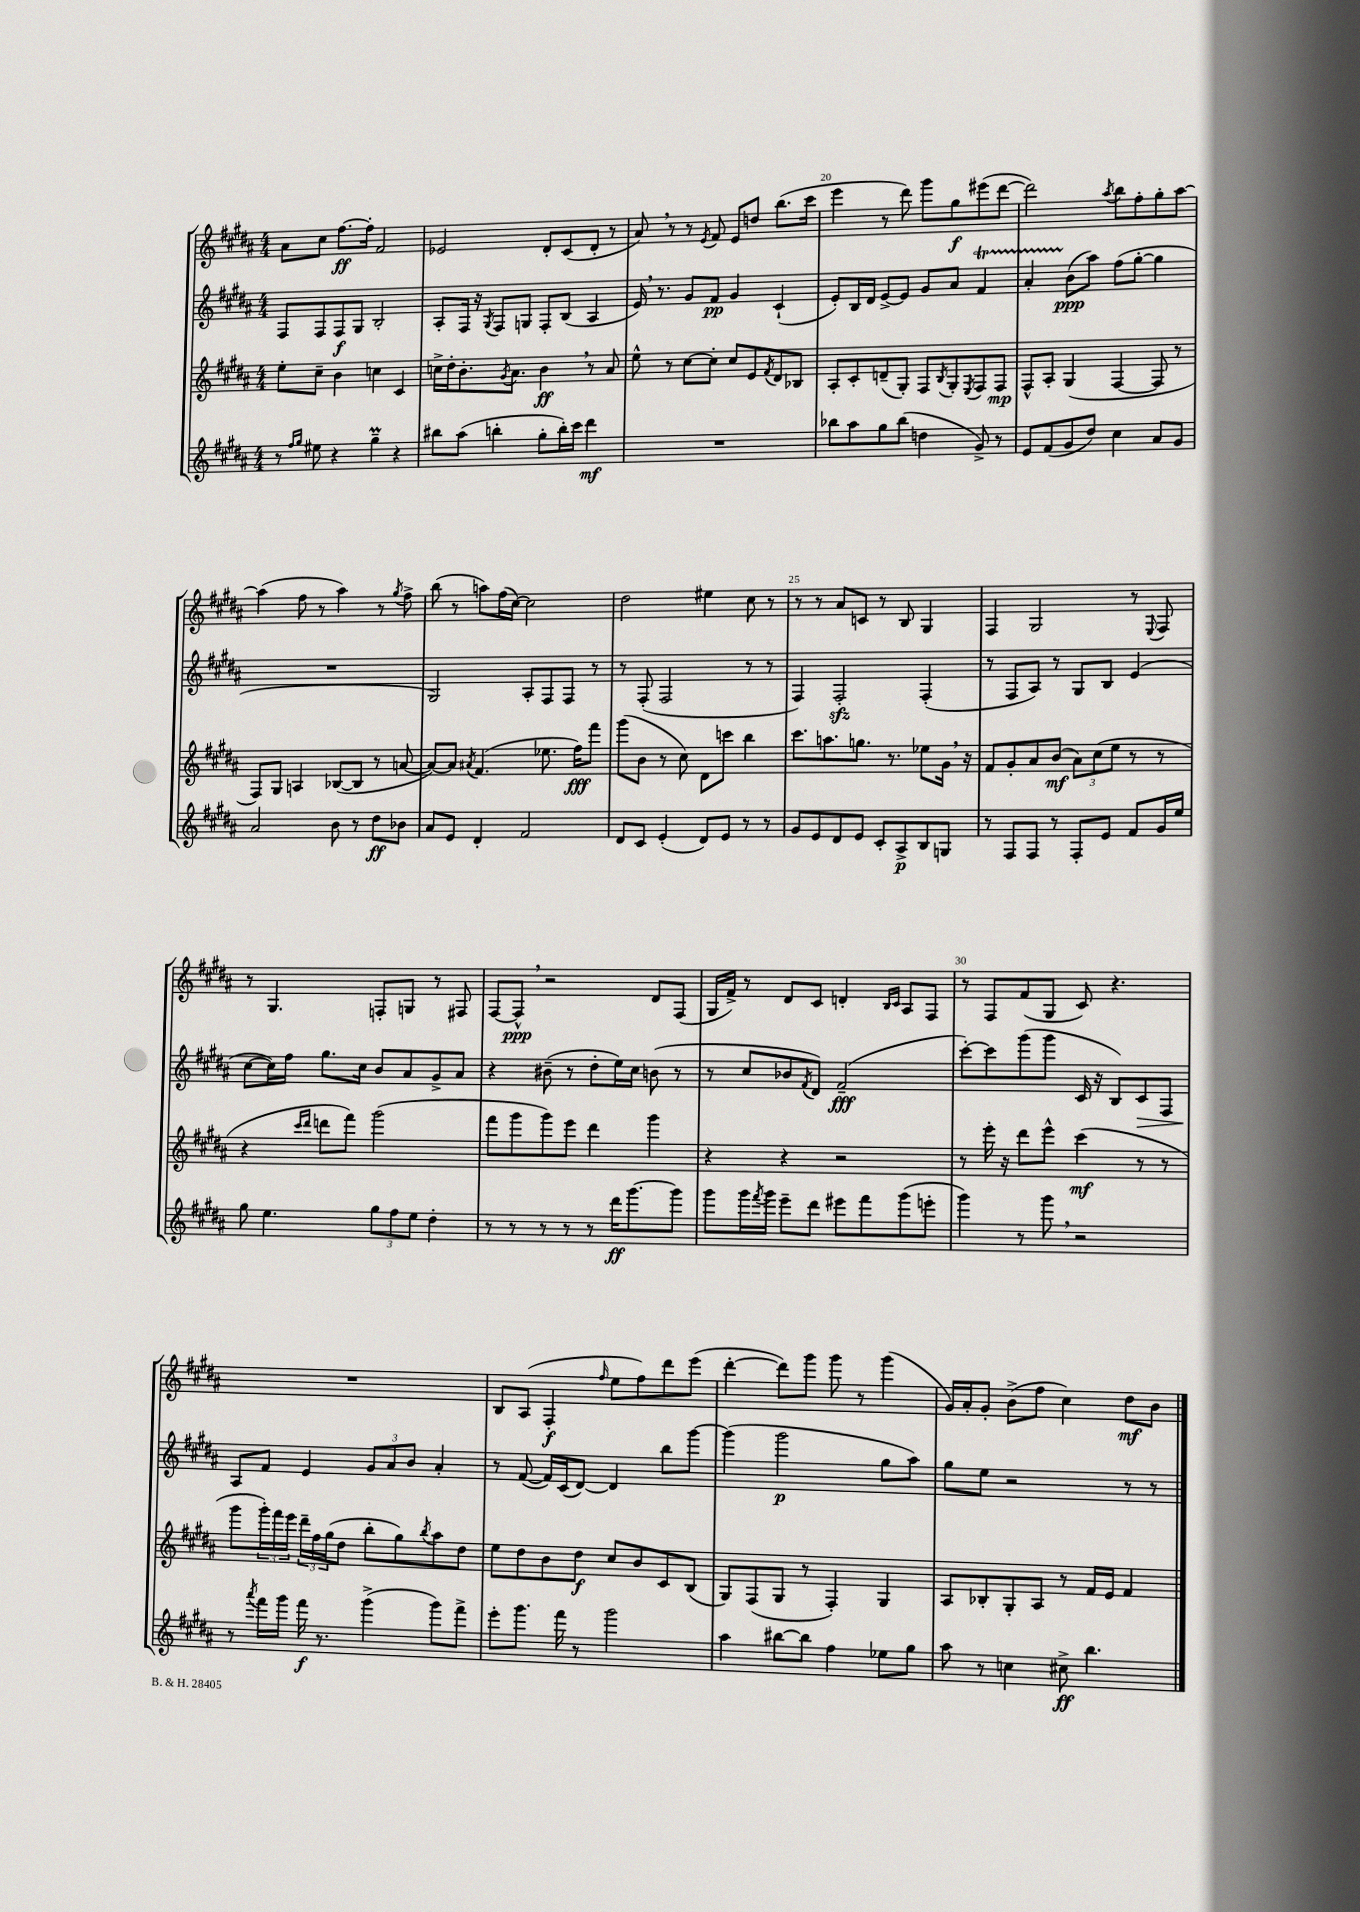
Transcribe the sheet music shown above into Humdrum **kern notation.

**kern	**kern	**kern	**kern
*staff4	*staff3	*staff2	*staff1
*clefG2	*clefG2	*clefG2	*clefG2
*k[f#c#g#d#a#]	*k[f#c#g#d#a#]	*k[f#c#g#d#a#]	*k[f#c#g#d#a#]
*M4/4	*M4/4	*M4/4	*M4/4
8r	8ee'	8F#	8a#
16qqff#	.	.	.
16qqgg#	.	.	.
8ee#	8cc#~	8F#	8cc#
4r	4b	8F#	[8.ff#
.	.	8G#	.
.	.	.	16ff#']
4gg#~	4cc	2B'	2f#
4r	4c#	.	.
=	=	=	=
8bb#	16cc^	8A#'	2e-
.	16dd#'	.	.
(8aa#	8.b'	16F#	.
.	.	16r	.
.	.	8qG#	.
4bb'	.	8F#	.
.	8qg#	.	.
.	8.a#	.	.
.	.	8G	.
8gg#'	4b	8F#'	8d#'
16bb')	.	(8B	(8c#
16ccc#	.	.	.
4ddd#	8r	4A#	8d#'
.	8a#	.	8r
=	=	=	=
1r	8ee^^	16e)	8a#)
.	.	8.r	.
.	8r	.	8r
.	[8cc#	8g#	8r
.	.	.	8qe
.	8cc#']	8f#	8f#
.	8cc#	4g#	8e
.	8e	.	8dd
.	8qf#	.	.
.	8d#	(4c#`	(8.bb
.	8B-	.	.
.	.	.	16ccc#
=	=	=	=
8bb-	8A#'	8e')	4eee
8aa#	8c#'	16B	.
.	.	16d#	.
8gg#	(8d~	[8e^	8r
(8bb-	8G#')	8e]	8ddd#)
4dd	8F#	8g#	8ggg#
.	8qB	.	.
.	8G#'	8a#	8gg#
.	8qE	.	.
8g#^)	8F#	4f#	(8eee#
8r	8F#	.	[8ddd#
=	=	=	=
8e	8F#^^	4a#'	2ddd#])
(8f#	8A#'	.	.
8g#	(4G#	(8b	.
8dd#)	.	8aa#)	.
.	.	.	8qaa#
4cc#	[4F#	(8ff#	8bb
.	.	[8gg#'	8ff#'
8a#	8F#]	4gg#]	8gg#'
8g#	8r	.	[8aa#
=	=	=	=
2a#	8F#)	1r	(4aa#]
.	8G#	.	.
.	4A	.	8ff#
.	.	.	8r
8b	([8B-	.	4aa#)
8r	8B-]	.	.
8dd#	8r	.	8r
.	.	.	8qgg#
8b-	[8a	.	8ff#^
=	=	=	=
8a#	8a_)	2G#)	(8bb
8e	8a]	.	8r
.	8qa#	.	.
4d#'	(4.f#	.	8aa)
.	.	.	(16ff#
.	.	.	[16cc#)
2f#	.	8A#'	2cc#]
.	8.ee-	8F#	.
.	.	8F#	.
.	16ff#)	.	.
.	8fff#	8r	.
=	=	=	=
8d#	(8ggg#	8r	2dd#
8c#	8b	(8F#'	.
(4e'	8r	2F#	.
.	8cc#)	.	.
8d#)	8d#	.	4ee#
8e	8ccc	.	.
8r	4bb	8r	8cc#
8r	.	8r	8r
=	=	=	=
8g#	8.ccc#	4F#)	8r
8e	.	.	8r
.	8.aa	.	.
8d#	.	2F#'	8a#
8e	8.gg	.	8c
8c#'	.	.	8r
.	8.r	.	.
8A#^	.	.	8B
8B	8ee-	(4F#'	4G#
8G	16g#	.	.
.	16r	.	.
=	=	=	=
8r	8f#	8r	4F#
8F#	8g#'	8F#	.
8F#	8a#	8A#)	2G#
8r	(8b	8r	.
8F#'	12a#)	8G#	.
.	(12cc#	.	.
8e	.	8B	.
.	12ee	.	.
8f#	8r	(4e	8r
.	.	.	8qqE
16g#	8r	.	8F#
16ee	.	.	.
=	=	=	=
8gg#	4r	[8cc#	8r
4.ee	.	16cc#])	4.G#
.	.	16ff#	.
.	16qqccc#	.	.
.	16qqddd#	.	.
.	8ddd	8.gg#	.
.	8fff#)	.	.
.	.	16cc#	.
12gg#	(2ggg#	8b	8F'
12ff#	.	.	.
.	.	8a#	8G
12ee	.	.	.
4dd#'	.	8g#^	8r
.	.	8a#	8F#
=	=	=	=
8r	8fff#	4r	[8F#
8r	8ggg#	.	8F#^^]
8r	8ggg#)	(8b#~	2r
8r	8eee	8r	.
8r	4ddd#	8dd#'	.
16ddd#	.	16ee)	.
[8.ggg#	.	16cc#	.
.	4ggg#	(8b	8d#
8ggg#]	.	8r	(8F#
=	=	=	=
8ggg#	4r	8r	16G#
.	.	.	16f#^)
16ggg#	.	8cc#	8r
8qfff#	.	.	.
16ggg#	.	.	.
8eee~	4r	8b-	8d#
.	.	8qf#	.
8ddd#	.	8d#)	8c#
8eee#	2r	(2f#~	4d'
8fff#	.	.	.
.	.	.	16qqB
.	.	.	16qqc#
(8ggg#	.	.	8A#
8eee'	.	.	8F#
=	=	=	=
4ggg#)	8r	[8ccc#')	8r
.	16eee'	8ccc#]	8F#
.	16r	.	.
8r	8ddd#	(8ggg#	(8f#
8ggg#	8eee^^	8ggg#	8G#
2r	(4ccc#	16c#	8c#)
.	.	16r	.
.	.	8B)	4.r
.	8r	8c#	.
.	8r	8F#	.
=	=	=	=
8r	8ggg#	8A#	1r
8qaaa#	.	.	.
16fff#	24ggg#')	8f#	.
.	24fff#	.	.
16ggg#	.	.	.
.	24eee	.	.
16fff#	24ddd#~	4e	.
.	24ff#	.	.
8.r	.	.	.
.	(24gg#	.	.
.	8dd#	.	.
(4ggg#^	8bb'	12g#	.
.	.	12a#	.
.	8gg#)	.	.
.	.	12b	.
.	8qbb	.	.
8ggg#)	8aa#	4a#'	.
8fff#^	8dd#	.	.
=	=	=	=
8eee'	8ee	8r	8B
8.ggg#	8dd#	([8f#	(8A#
.	8b	16f#])	4F#'
16fff#	.	(16c#	.
8r	8dd#	[8d#)	.
.	.	.	16qqff#
2ggg#	8cc#	4d#]	8ee
.	8b	.	8ff#)
.	8c#	8bb	8ddd#
.	(8B	[8ggg#	(8eee
=	=	=	=
4aa#	8G#)	(4ggg#]	[4ddd#'
.	(8F#	.	.
[8bb#	8G#	2ggg#	8ddd#])
8bb#]	8r	.	8ggg#
4ff#	4F#')	.	8ggg#
.	.	.	8r
8ee-	4G#	8gg#	(4ggg#
8gg#	.	8aa#)	.
=	=	=	=
8aa#	8A#	8gg#	16g#)
.	.	.	16a#'
8r	8B-'	8ee	8g#'
4cc	8G#'	2r	(8b^
.	8A#	.	8ff#
8cc#^	8r	.	4cc#)
4.bb	16f#	.	.
.	16e	.	.
.	4f#	8r	8dd#
.	.	8r	8b
==	==	==	==
*-	*-	*-	*-
